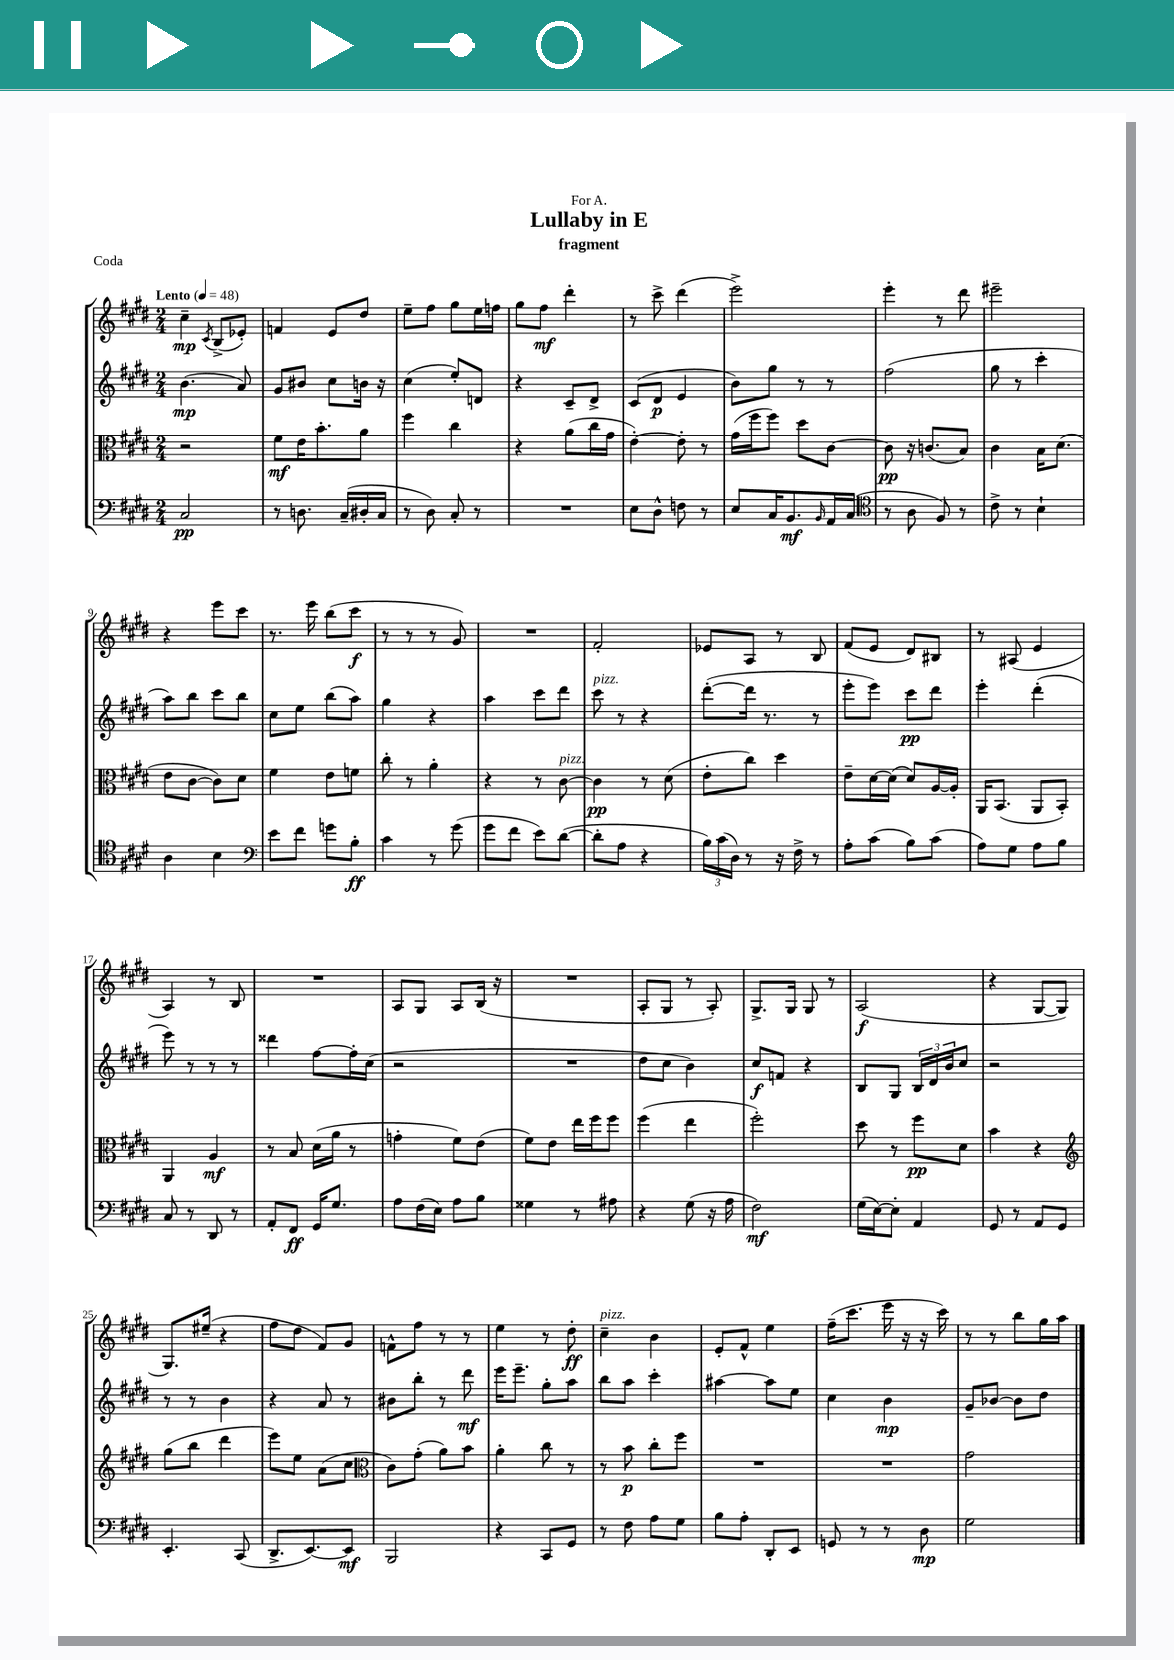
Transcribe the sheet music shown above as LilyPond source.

\header { title = "Lullaby in E" subtitle = "fragment" dedication = "For A." piece = "Coda" }
<<
\new StaffGroup <<
\new Staff = "s0" {
    \clef treble \key e \major \numericTimeSignature \time 2/4 \tempo "Lento" 4 = 48
    cis''4--\mp \acciaccatura { cis'8 } b8->( ees'8-.) |
    f'4 e'8 dis''8 |
    e''8-- fis''8 gis''8 e''16 f''16 |
    gis''8 fis''8\mf dis'''4-. |
    r8 cis'''8-> dis'''4( |
    e'''2->) |
    e'''4-. r8 dis'''8 |
    eis'''2-- |
    r4 e'''8 cis'''8 |
    r8. e'''16 b''8( cis'''8\f |
    r8 r8 r8 gis'8) |
    R2 |
    fis'2-. |
    ees'8 a8 r8 b8 |
    fis'8( e'8 dis'8) bis8 |
    r8 ais8( e'4 |
    a4) r8 b8 |
    R2 |
    a8 gis8 a8 b16( r16 |
    R2 |
    a8-. gis8 r8 a8-.) |
    gis8.-> gis16 gis8 r8 |
    a2\f( |
    r4 gis8~ gis8 |
    gis8.) eis''16--( r4 |
    fis''8 dis''8 fis'8) gis'8 |
    f'8-^ fis''8 r8 r8 |
    e''4 r8 dis''8-.\ff |
    cis''4--^\markup { \italic "pizz." } b'4 |
    e'8-. fis'8-^ e''4 |
    fis''16--( cis'''8. e'''16 r16 r16 cis'''16) |
    r8 r8 b''8 gis''16 a''16 \bar "|." |
}
\new Staff = "s1" {
    \clef treble \key e \major \numericTimeSignature \time 2/4
    b'4.\mp( a'8) |
    gis'8 bis'8 cis''8 b'16 r16 |
    cis''4( e''8-.) d'8 |
    r4 cis'8-- dis'8-> |
    cis'8( dis'8\p e'4 |
    b'8) gis''8 r8 r8 |
    fis''2( |
    gis''8 r8 cis'''4-. |
    a''8) b''8 cis'''8 b''8 |
    cis''8 e''8 b''8( a''8) |
    gis''4 r4 |
    a''4 cis'''8 dis'''8 |
    cis'''8^\markup { \italic "pizz." } r8 r4 |
    dis'''8~-.( dis'''16 r8. r8 |
    e'''8-. e'''8) cis'''8\pp dis'''8 |
    e'''4-. dis'''4-.( |
    e'''8) r8 r8 r8 |
    disis'''4 fis''8~ fis''16-. cis''16( |
    r2 |
    R2 |
    dis''8 cis''8 b'4) |
    cis''8\f f'8 r4 |
    b8 gis8 \tuplet 3/2 { b16 dis'16 b'16 } cis''8 |
    r2 |
    r8 r8 b'4 |
    r4 a'8 r8 |
    bis'8 b''8-. r8 dis'''8\mf |
    e'''16 e'''8.-- gis''8-. a''8 |
    b''8 a''8 cis'''4-. |
    ais''4~ ais''8 e''8 |
    cis''4 b'4\mp |
    gis'8-- bes'8~ bes'8 dis''8 \bar "|." |
}
\new Staff = "s2" {
    \clef alto \key e \major \numericTimeSignature \time 2/4
    r2 |
    fis'8\mf e'16 b'8.-. a'8 |
    fis''4 cis''4 |
    r4 a'8( cis''16 gis'16 |
    e'4~-.) e'8-. r8 |
    gis'16( fis''16 fis''8) dis''8 cis'8~ |
    cis'8\pp r16 c'8.( b8) |
    cis'4 b16 dis'8.( |
    e'8 cis'8~ cis'8) dis'8 |
    fis'4 e'8 f'8 |
    cis''8-. r8 a'4-. |
    r4 r8 cis'8~^\markup { \italic "pizz." } |
    cis'4\pp r8 dis'8( |
    e'8-. cis''8) dis''4 |
    e'8-- dis'16~ dis'16( dis'8) a16~ a16-. |
    a,16 b,8.( a,8 b,8-.) |
    a,4 a4\mf |
    r8 b8 dis'16( a'16 r8 |
    g'4-. fis'8) e'8( |
    fis'8) e'8 e''16 fis''16 fis''8 |
    fis''4( e''4 |
    fis''2-.) |
    dis''8 r8 fis''8\pp dis'8 |
    b'4 r4 |
    \clef treble gis''8( b''8 dis'''4 |
    e'''8) e''8 a'8( cis''8 |
    \clef alto cis'8) gis'8-.( a'8) b'8 |
    a'4-. cis''8 r8 |
    r8 b'8\p cis''8-. fis''8 |
    R2 |
    R2 |
    gis'2 \bar "|." |
}
\new Staff = "s3" {
    \clef bass \key e \major \numericTimeSignature \time 2/4
    cis2\pp |
    r8 d8. cis16--( dis16-. cis16 |
    r8 dis8) cis8-. r8 |
    R2 |
    e8 dis8-^ f8 r8 |
    e8 cis16 b,8.\mf \grace { b,16 } a,16 cis16( |
    \clef tenor r8 a8 fis8) r8 |
    cis'8-> r8 b4-! |
    a4 b4 |
    \clef bass e'8 fis'8 g'8 b8-.\ff |
    cis'4 r8 gis'8( |
    gis'8 fis'8 e'8) dis'8~( |
    dis'8-. a8 r4 |
    \tuplet 3/2 { b16) cis'16( dis16) } r8 r16 fis16-> r8 |
    a8-. cis'8( b8) cis'8( |
    a8) gis8 a8 b8 |
    cis8 r8 dis,8 r8 |
    a,8-. fis,8\ff gis,16 gis8. |
    a8 fis16( e16) a8 b8 |
    gisis4 r8 ais8 |
    r4 gis8( r16 a16 |
    fis2\mf) |
    gis16( e16~) e8-. a,4 |
    gis,8 r8 a,8 gis,8 |
    e,4.-. cis,8( |
    dis,8.-> e,8.~) e,8\mf |
    b,,2 |
    r4 cis,8 gis,8 |
    r8 fis8 a8 gis8 |
    b8 a8-. dis,8-. e,8 |
    g,8 r8 r8 dis8\mp |
    gis2 \bar "|." |
}
>>
>>
